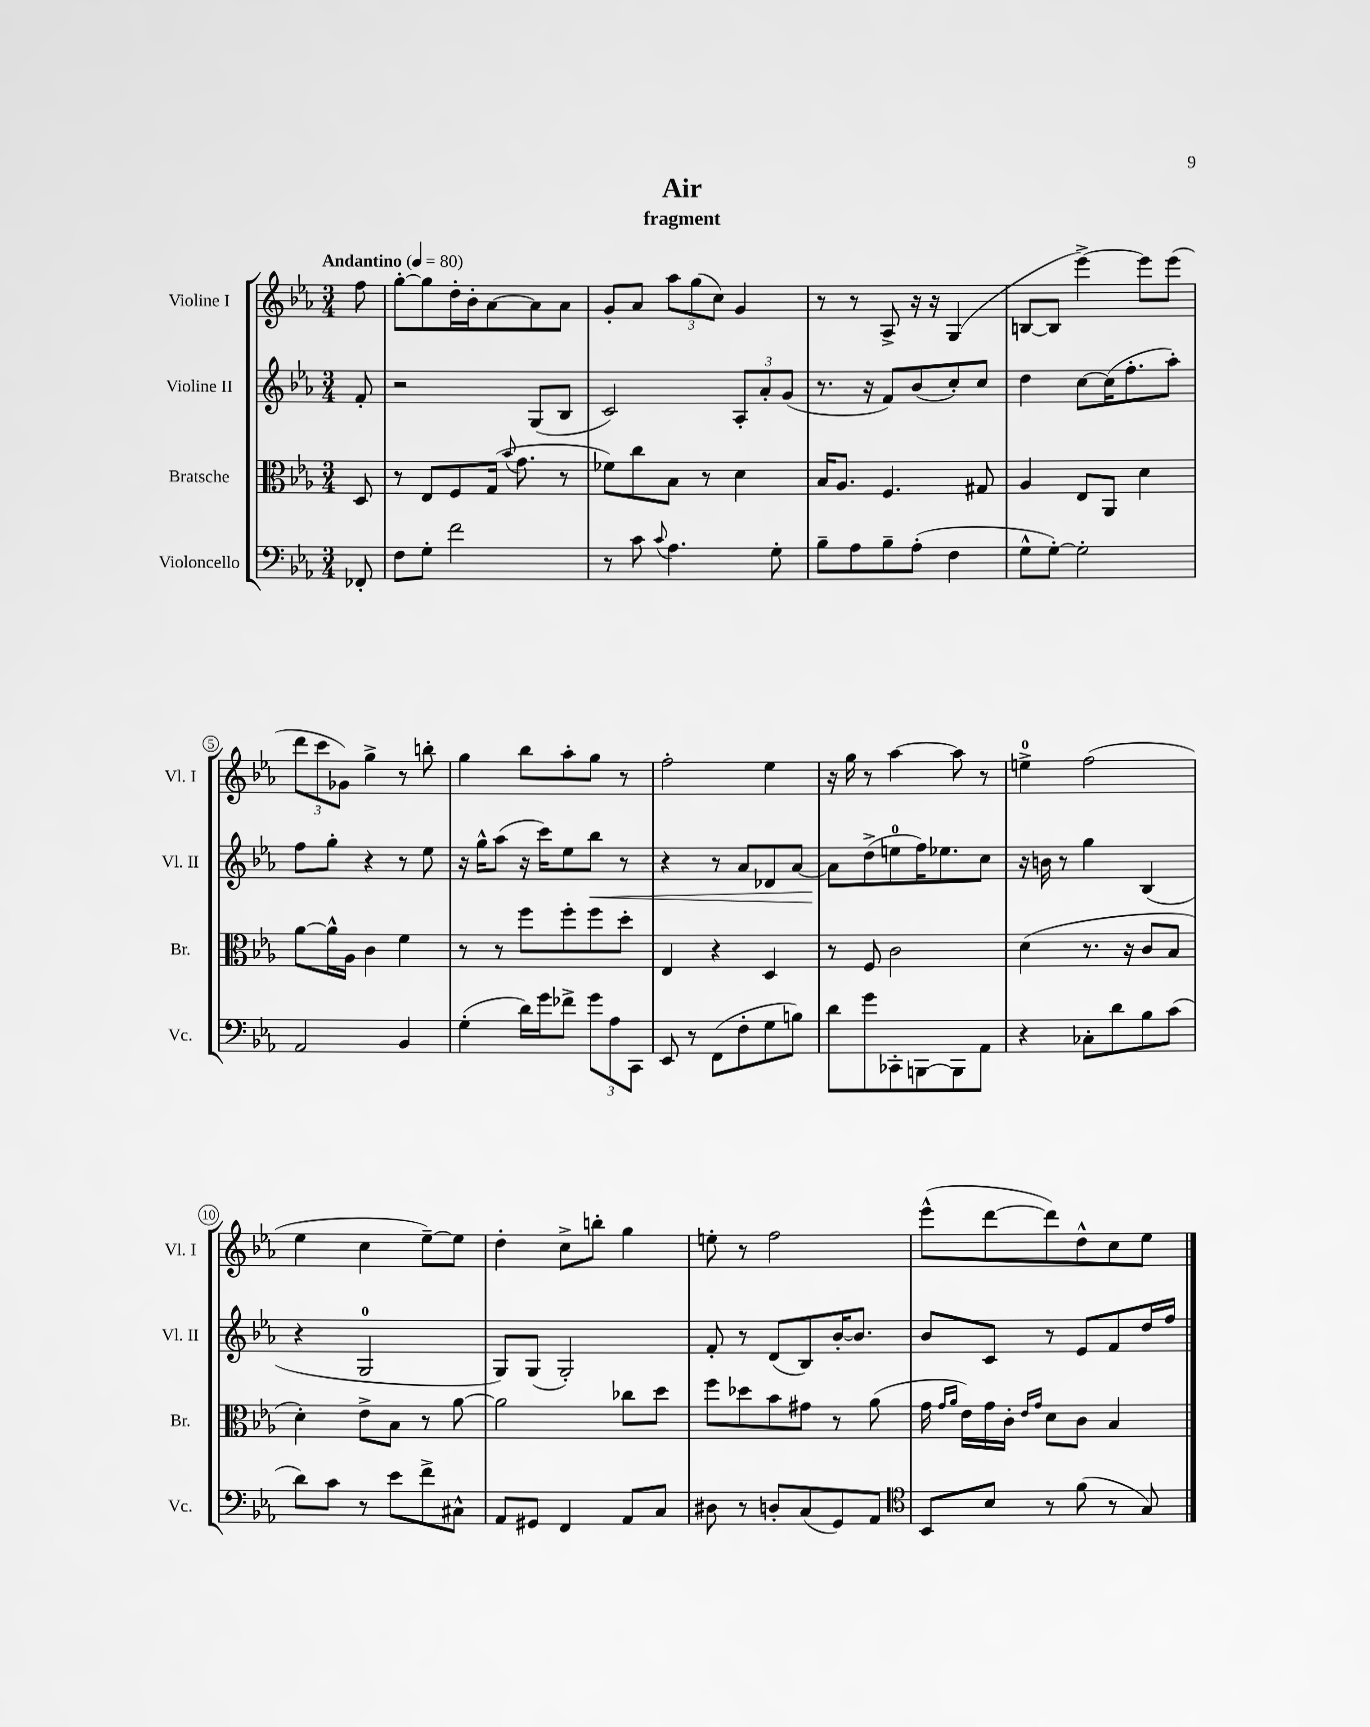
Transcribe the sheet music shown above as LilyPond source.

\header { title = "Air" subtitle = "fragment" }
<<
\new StaffGroup <<
\new Staff = "s0" \with { instrumentName = "Violine I" shortInstrumentName = "Vl. I" } {
    \clef treble \key ees \major \numericTimeSignature \time 3/4 \partial 8 \tempo "Andantino" 4 = 80
    \autoBeamOff f''8 |
    g''8[~-. g''8 d''16-. bes'16-. aes'8~ aes'8 aes'8] |
    g'8[-. aes'8] \tuplet 3/2 { aes''8[ g''8( c''8]) } g'4 |
    r8 r8 aes8-> r16 r16 g4( |
    b8[~ b8] ees'''4~->) ees'''8[ ees'''8]( |
    \tuplet 3/2 { d'''8[ c'''8 ges'8]) } g''4-> r8 b''8-. |
    g''4 bes''8[ aes''8-. g''8] r8 |
    f''2-. ees''4 |
    r16 g''16 r8 aes''4~ aes''8 r8 |
    e''4-0-> f''2( |
    ees''4 c''4 ees''8[~--) ees''8] |
    d''4-. c''8[-> b''8]-. g''4 |
    e''8-. r8 f''2 |
    ees'''8[-^( d'''8~ d'''8) d''8-^ c''8 ees''8] \bar "|." |
}
\new Staff = "s1" \with { instrumentName = "Violine II" shortInstrumentName = "Vl. II" } {
    \clef treble \key ees \major \numericTimeSignature \time 3/4 \partial 8
    \autoBeamOff f'8-. |
    r2 g8[( bes8] |
    c'2) \tuplet 3/2 { aes8[-. aes'8-. g'8]( } |
    r8. r16 f'8[) bes'8( c''8-.) c''8] |
    d''4 c''8[~ c''16( f''8.-. aes''8]-.) |
    f''8[ g''8]-. r4 r8 ees''8 |
    r16 g''16[-^ aes''8]( r16 c'''16[) ees''8 bes''8]\< r8 |
    r4 r8 aes'8[ des'8 aes'8]~ |
    aes'8[\! d''8->( e''8-0 f''16) ees''8. c''8] |
    r16 b'16 r8 g''4 bes4( |
    r4 g2-0 |
    g8[) g8]( g2-.) |
    f'8-. r8 d'8[( bes8) bes'16~-. bes'8.] |
    bes'8[ c'8] r8 ees'8[ f'8 d''16 f''16] \bar "|." |
}
\new Staff = "s2" \with { instrumentName = "Bratsche" shortInstrumentName = "Br." } {
    \clef alto \key ees \major \numericTimeSignature \time 3/4 \partial 8
    \autoBeamOff d8 |
    r8 ees8[ f8 g16]( \appoggiatura { bes'8 } g'8. r8 |
    fes'8[) c''8 bes8] r8 d'4 |
    bes16[ aes8.] f4. gis8 |
    aes4 ees8[ aes,8] d'4 |
    aes'8[~ aes'16-^ aes16] c'4 f'4 |
    r8 r8 f''8[ f''8-. f''8 d''8]-. |
    ees4 r4 d4 |
    r8 f8 c'2 |
    d'4( r8. r16 c'8[ bes8] |
    d'4-.) ees'8[-> bes8] r8 aes'8~ |
    aes'2 ces''8[ d''8] |
    f''8[ des''8 bes'8 gis'8] r8 aes'8( |
    g'16 \grace { g'16[ aes'16] } ees'16[) g'16 c'16]-. \grace { ees'16[ g'16] } d'8[ c'8] bes4 \bar "|." |
}
\new Staff = "s3" \with { instrumentName = "Violoncello" shortInstrumentName = "Vc." } {
    \clef bass \key ees \major \numericTimeSignature \time 3/4 \partial 8
    \autoBeamOff fes,8-. |
    f8[ g8]-. f'2 |
    r8 c'8 \appoggiatura { c'8 } aes4. g8-. |
    bes8[-- aes8 bes8-- aes8]-.( f4 |
    g8[-^ g8]~-.) g2-. |
    aes,2 bes,4 |
    g4-.( d'16[) g'16 fes'8]-> \tuplet 3/2 { g'8[ aes8 c,8] } |
    ees,8 r8 f,8[( f8-. g8 b8]) |
    d'8[ g'8 ces,8-. b,,8~ b,,8 aes,8] |
    r4 ces8[-. d'8 bes8 c'8]( |
    d'8[) c'8] r8 ees'8[ f'8-> cis8]-^ |
    aes,8[ gis,8] f,4 aes,8[ c8] |
    dis8 r8 d8[-. c8( g,8) aes,8] |
    \clef tenor bes,8[ bes8] r8 f'8( r8 g8) \bar "|." |
}
>>
>>
\layout { \context { \Score \override BarNumber.stencil = #(make-stencil-circler 0.1 0.3 ly:text-interface::print) } }
